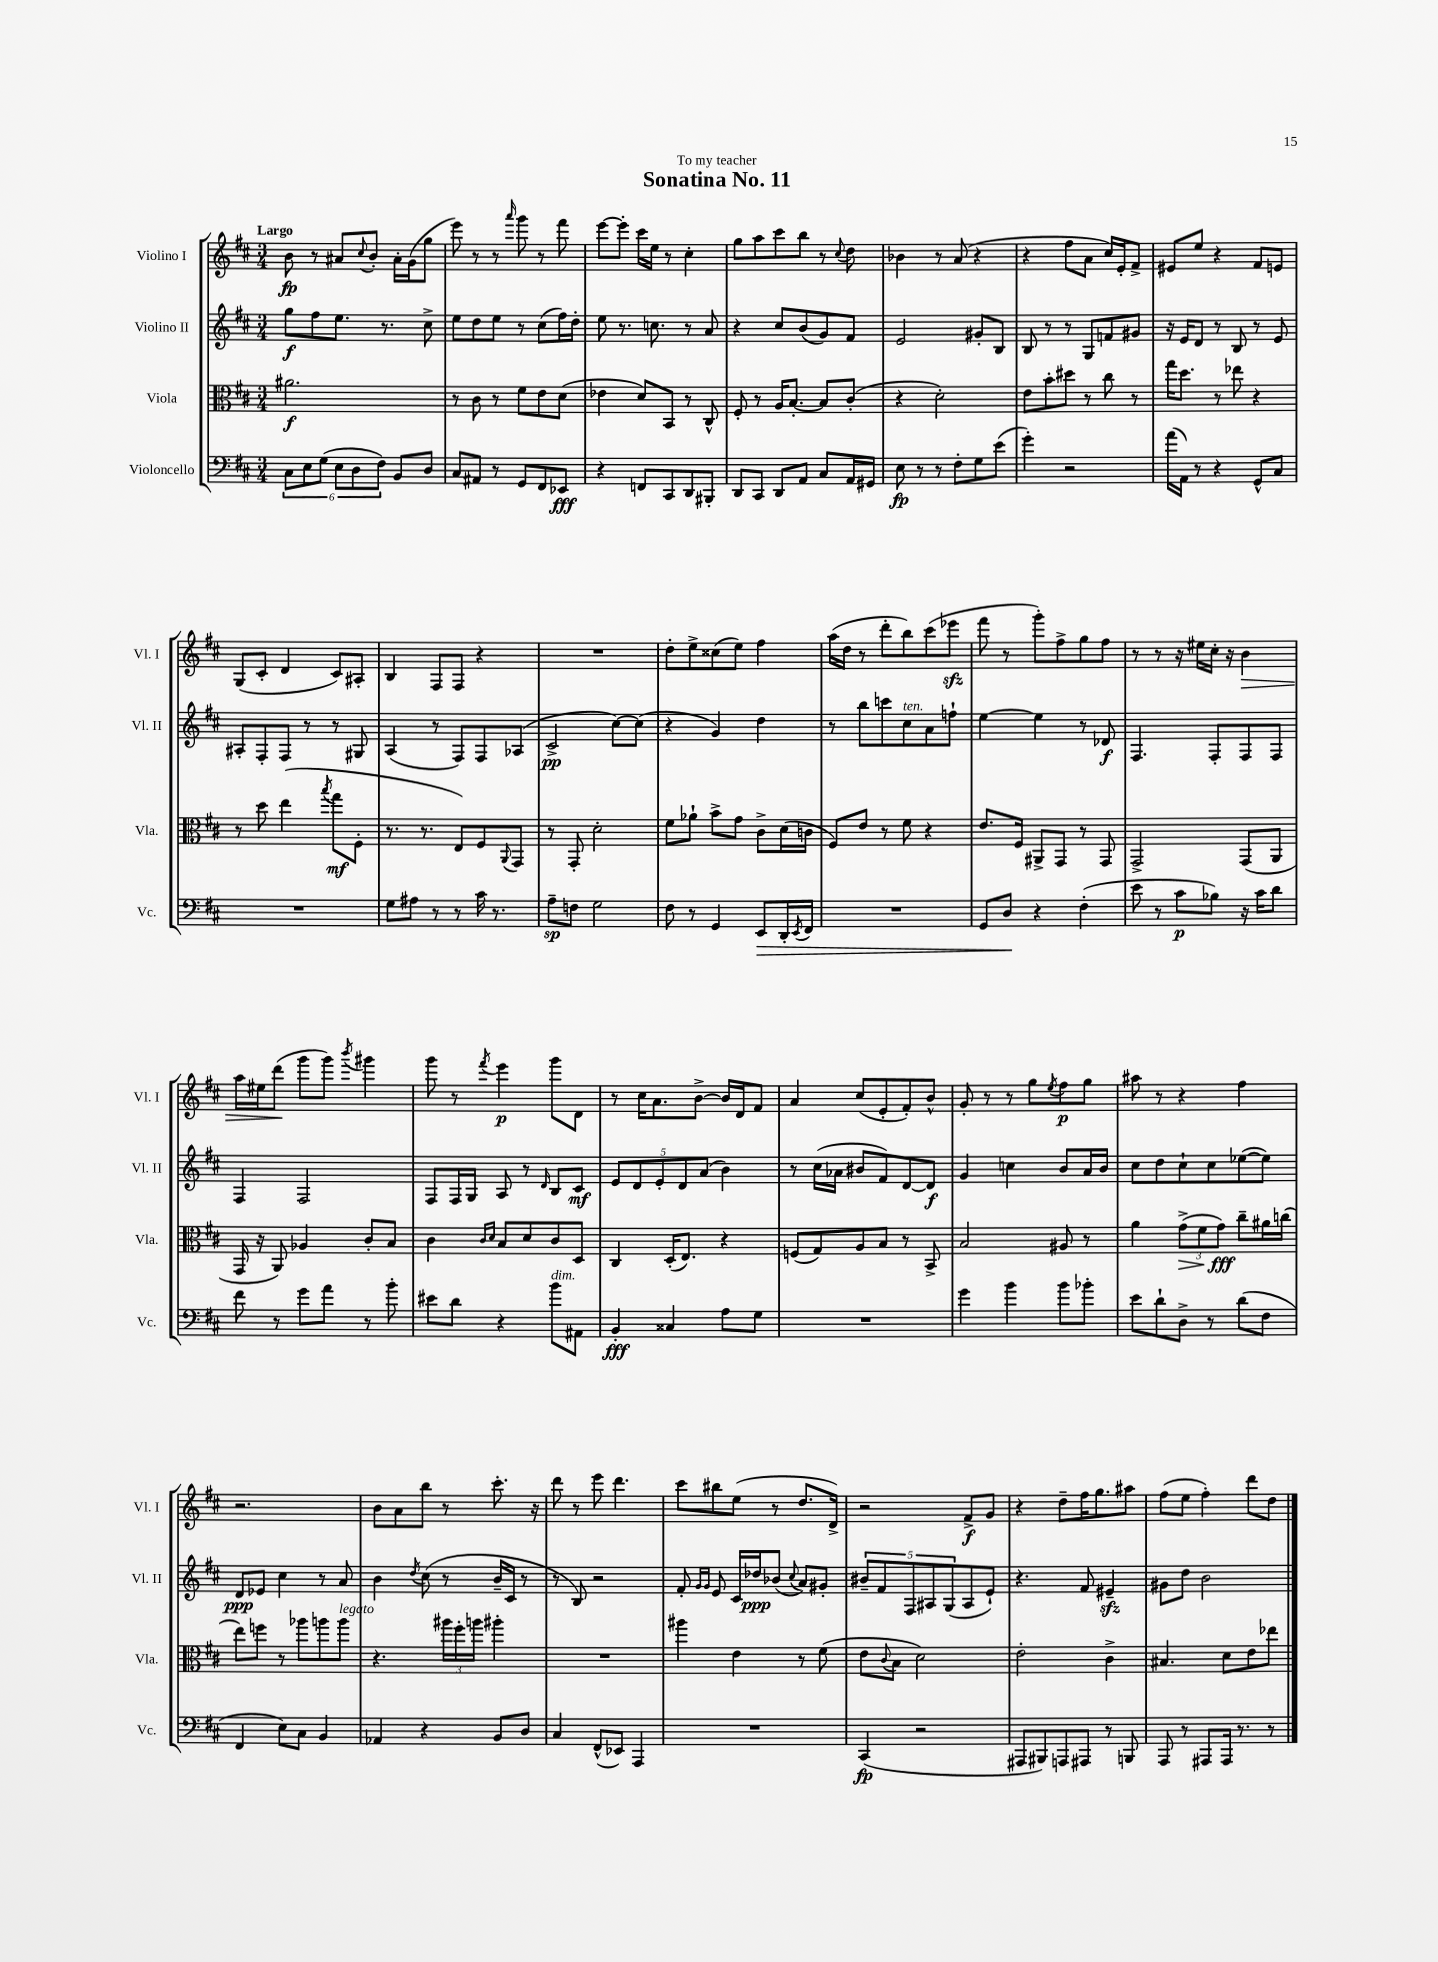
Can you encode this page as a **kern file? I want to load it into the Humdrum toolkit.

**kern	**dynam	**kern	**dynam	**kern	**dynam	**kern	**dynam
*part4	*part4	*part3	*part3	*part2	*part2	*part1	*part1
*staff4	*staff4	*staff3	*staff3	*staff2	*staff2	*staff1	*staff1
*I"Violoncello	*	*I"Viola	*	*I"Violino II	*	*I"Violino I	*
*I'Vc.	*	*I'Vla.	*	*I'Vl. II	*	*I'Vl. I	*
*clefF4	*	*clefC3	*	*clefG2	*	*clefG2	*
*k[f#c#]	*	*k[f#c#]	*	*k[f#c#]	*	*k[f#c#]	*
*M3/4	*	*M3/4	*	*M3/4	*	*M3/4	*
=1	=1	=1	=1	=1	=1	=1	=1
!	!	!	!	!	!	!LO:TX:a:B:t=Largo	!
12C#\L	.	2.a#X\	f	8gg\L	f	8b\	fp
12E\	.	.	.	.	.	.	.
.	.	.	.	8ff#\	.	8r	.
(12G\J	.	.	.	.	.	.	.
12E\L	.	.	.	8.ee\J	.	8a#X/L	.
12D\	.	.	.	.	.	.	.
.	.	.	.	.	.	8qqcc#/	.
.	.	.	.	.	.	8b'/J	.
12F#\J)	.	.	.	.	.	.	.
.	.	.	.	8.r	.	.	.
8BB/L	.	.	.	.	.	16a#'\LL	.
.	.	.	.	.	.	(16g\J	.
8D/J	.	.	.	8cc#^\	.	8gg\J	.
=2	=2	=2	=2	=2	=2	=2	=2
8C#/L	.	8r	.	8ee\L	.	8eee\)	.
8AA#X/J	.	8c#\	.	8dd\	.	8r	.
8r	.	8r	.	8ee\J	.	8r	.
.	.	.	.	.	.	16qqaaa/	.
8GG/L	.	8f#\L	.	8r	.	8ggg\	.
8FF#/	.	8e\	.	(8cc#\L	.	8r	.
8EE-X/J	fff	(8d\J	.	16ff#\L)	.	8fff#\	.
.	.	.	.	16dd'\JJ	.	.	.
=3	=3	=3	=3	=3	=3	=3	=3
4r	.	4e-X\	.	8ee\	.	[8eee\L	.
.	.	.	.	8.r	.	8eee'\J]	.
8FFn/L	.	8d/L)	.	.	.	16ccc#\LL	.
.	.	.	.	8.ccn\	.	16ee\JJ	.
8CC#/	.	8BB/J	.	.	.	8r	.
8DD/	.	8r	.	8r	.	4cc#'\	.
8BBB#X'/J	.	8C#^^/	.	8a/	.	.	.
=4	=4	=4	=4	=4	=4	=4	=4
8DD/L	.	8F#'/	.	4r	.	8gg\L	.
8CC#/J	.	8r	.	.	.	8aa\	.
8DD/L	.	16A/KL	.	8cc#/L	.	8ccc#\	.
.	.	[8.B'/J	.	.	.	.	.
8AA/J	.	.	.	(8b/	.	8bb\J	.
8C#/L	.	8B/L]	.	8g/)	.	8r	.
.	.	.	.	.	.	8qqcc#/	.
16AA/L	.	(8c#'/J	.	8f#/J	.	8dd\	.
16GG#X/JJ	.	.	.	.	.	.	.
=5	=5	=5	=5	=5	=5	=5	=5
8E\	fp	4r	.	2e/	.	4b-X\	.
8r	.	.	.	.	.	.	.
8r	.	2d'\)	.	.	.	8r	.
8F#'\L	.	.	.	.	.	(8a/	.
8G\	.	.	.	8g#X'/L	.	4r	.
(8e\J	.	.	.	8B/J	.	.	.
=6	=6	=6	=6	=6	=6	=6	=6
4g'\)	.	8e\L	.	8B/	.	4r	.
.	.	8b'\	.	8r	.	.	.
2r	.	8dd#X\J	.	8r	.	8ff#\L	.
.	.	8r	.	8G/L	.	8a\J	.
.	.	8cc#\	.	8fn/	.	16cc#/LL)	.
.	.	.	.	.	.	16e'/J	.
.	.	8r	.	8g#X/J	.	8f#^/J	.
=7	=7	=7	=7	=7	=7	=7	=7
(16a\LL	.	16gg\KL	.	16r	.	8e#X/L	.
16AA\JJ)	.	8.dd\J	.	16e/KL	.	.	.
8r	.	.	.	8d/J	.	8ee/J	.
4r	.	8r	.	8r	.	4r	.
.	.	8ee-X\	.	8B/	.	.	.
8GG^^/L	.	4r	.	8r	.	8f#/L	.
8C#/J	.	.	.	8e/	.	8en/J	.
!!LO:LB:g=z
=8	=8	=8	=8	=8	=8	=8	=8
2.r	.	8r	.	8A#X'/L	.	(8G/L	.
.	.	8dd\	.	8F#'/	.	8c#'/J	.
.	.	(4ee\	.	8F#/J	.	4d/	.
.	.	.	.	8r	.	.	.
.	.	8qbb/	.	.	.	.	.
.	.	8gg\L	mf	8r	.	8c#/L)	.
.	.	8F#'\J	.	8G#X/	.	8A#X'/J	.
=9	=9	=9	=9	=9	=9	=9	=9
8G\L	.	8.r	.	(4A/	.	4B/	.
8A#X\J	.	.	.	.	.	.	.
.	.	8.r	.	.	.	.	.
8r	.	.	.	8r	.	8F#/L	.
8r	.	8E/L)	.	8F#/L)	.	8F#/J	.
16c#\	.	8F#/	.	8F#/	.	4r	.
8.r	.	.	.	.	.	.	.
.	.	8qqAA/	.	.	.	.	.
.	.	8GG/J	.	(8A-X/J	.	.	.
=10	=10	=10	=10	=10	=10	=10	=10
8A~\L	sp	8r	.	2c#^/	pp	2.r	.
8Fn\J	.	8GG'/	.	.	.	.	.
2G\	.	2d'\	.	.	.	.	.
.	.	.	.	[8cc#\L)	.	.	.
.	.	.	.	(8cc#\J]	.	.	.
=11	=11	=11	=11	=11	=11	=11	=11
8F#\	.	8f#\L	.	4r	.	8dd'\L	.
8r	.	8a-X`\J	.	.	.	8ee^\	.
4GG/	.	8b^\L	.	4g/)	.	(8cc##X\	.
.	.	8g\J	.	.	.	8ee\J)	.
!	!LO:HP:b	!	!	!	!	!	!
8EE/L	>	8c#^\L	.	4dd\	.	4ff#\	.
16DD'/L	.	(16d\L	.	.	.	.	.
8qEE/	.	.	.	.	.	.	.
16FF#/JJ	.	16cn\JJ	.	.	.	.	.
=12	=12	=12	=12	=12	=12	=12	=12
2.r	.	8F#/L)	.	8r	.	(16aa\LL	.
.	.	.	.	.	.	16dd\JJ	.
.	.	8e/J	.	8bb\L	.	8r	.
.	.	8r	.	8cccn\	.	8ddd'\L	.
!	!	!	!	!LO:TX:a:i:t=ten.	!	!	!
.	.	8f#\	.	8cc#\	.	8bb\)	.
.	.	4r	.	8a\	.	(8ccc#\	.
.	.	.	.	8ffn`\J	.	8eee-Xzz\J	.
=13	=13	=13	=13	=13	=13	=13	=13
8GG/L	.	8.e/L	.	[4ee\	.	8fff#\	.
8D/J	.	.	.	.	.	8r	.
.	.	16F#/Jk	.	.	.	.	.
4r	]	8AA#X^/L	.	4ee\]	.	8ggg'\L)	.
.	.	8GG/J	.	.	.	8ff#^\	.
(4F#'\	.	8r	.	8r	.	8gg\	.
.	.	8GG/	.	8d-X/	f	8ff#\J	.
=14	=14	=14	=14	=14	=14	=14	=14
8e\	.	2GG^/	.	4.F#/	.	8r	.
8r	.	.	.	.	.	8r	.
8c#\L	p	.	.	.	.	16r	.
.	.	.	.	.	.	16ee#X\LL	.
8B-X\J)	.	.	.	8F#'/L	.	16cc#'\JJ	.
.	.	.	.	.	.	16r	.
!	!	!	!	!	!	!	!LO:HP:b
16r	.	(8GG/L	.	8F#/	.	4b\	>
16c#\KL	.	.	.	.	.	.	.
8d\J	.	8AA/J	.	8F#/J	.	.	.
!!LO:LB:g=z
=15	=15	=15	=15	=15	=15	=15	=15
8f#\	.	16GG/	.	4F#/	.	16aa\LL	.
.	.	16r	.	.	.	16ee#X\J	.
8r	.	8AA/)	.	.	.	(8ddd\J	.
8g\L	.	4A-X/	.	2F#/	.	8ggg\L	]
8a\J	.	.	.	.	.	8ggg\J)	.
.	.	.	.	.	.	8qbbb/	.
8r	.	8c#'/L	.	.	.	4ggg#X\	.
8b'\	.	8B/J	.	.	.	.	.
=16	=16	=16	=16	=16	=16	=16	=16
8e#X\L	.	4c#\	.	8F#/L	.	8ggg\	.
8d\J	.	.	.	16F#/L	.	8r	.
.	.	.	.	16G/JJ	.	.	.
.	.	16qqc#/LL	.	.	.	.	.
.	.	16qqd/JJ	.	.	.	8qfff#/	.
4r	.	8B/L	.	8A/	.	4eee\	p
.	.	8d/	.	8r	.	.	.
.	.	.	.	16qqd/	.	.	.
!LO:TX:a:i:t=dim.	!	!	!	!	!	!	!
8b\L	.	8c#/	.	8B/L	.	8ggg\L	.
8AA#X\J	.	8D/J	.	8c#/J	mf	8d\J	.
=17	=17	=17	=17	=17	=17	=17	=17
4BB'/	fff	4C#/	.	10e/L	.	8r	.
.	.	.	.	10d/	.	.	.
.	.	.	.	.	.	16cc#\KL	.
.	.	.	.	.	.	8.a\	.
.	.	.	.	10e'/	.	.	.
4C##X/	.	(16D'/KL	.	.	.	.	.
.	.	.	.	10d/	.	.	.
.	.	8.E/J)	.	.	.	.	.
.	.	.	.	.	.	[8b^\J	.
.	.	.	.	(10a/J	.	.	.
8A\L	.	4r	.	4b\)	.	16b/LL]	.
.	.	.	.	.	.	16d/J	.
8G\J	.	.	.	.	.	8f#/J	.
=18	=18	=18	=18	=18	=18	=18	=18
2.r	.	(8Fn/L	.	8r	.	4a/	.
.	.	8G/)	.	(16cc#\LL	.	.	.
.	.	.	.	16a-X\JJ	.	.	.
.	.	8A/	.	8b#X/L	.	(8cc#/L	.
.	.	8B/J	.	8f#/)	.	8e'/	.
.	.	8r	.	[8d/	.	8f#'/)	.
.	.	8BB^/	.	8d/J]	f	8b^^/J	.
=19	=19	=19	=19	=19	=19	=19	=19
4g\	.	2B/	.	4g/	.	8g'/	.
.	.	.	.	.	.	8r	.
4b\	.	.	.	4ccn\	.	8r	.
.	.	.	.	.	.	8gg\L	.
.	.	.	.	.	.	8qee/	.
8b\L	.	8A#X/	.	8b/L	.	8ff#\	p
8b-X'\J	.	8r	.	16a/L	.	8gg\J	.
.	.	.	.	16b/JJ	.	.	.
=20	=20	=20	=20	=20	=20	=20	=20
8e\L	.	4a\	.	8cc#\L	.	8aa#X\	.
8d`\	.	.	.	8dd\	.	8r	.
!	!	!	!LO:HP:b	!	!	!	!
8D^\J	.	(12g^\L	>	8cc#`\	.	4r	.
.	.	12f#\	.	.	.	.	.
8r	.	.	.	8cc#\	.	.	.
.	.	12g\J)	fff	.	.	.	.
(8d\L	.	8cc#~\L	]	([8ee-X\	.	4ff#\	.
8F#\J	.	16a#X\L	.	8ee-\J])	.	.	.
.	.	(16ccn\JJ	.	.	.	.	.
!!LO:LB:g=z
=21	=21	=21	=21	=21	=21	=21	=21
4FF#/	.	8ee\L)	.	8d/L	ppp	2.r	.
.	.	8ffn\J	.	8e-X/J	.	.	.
8E\L)	.	8r	.	4cc#\	.	.	.
8C#\J	.	8aa-X\L	.	.	.	.	.
4BB/	.	8aan\	.	8r	.	.	.
!	!	!LO:TX:a:i:t=legato	!	!	!	!	!
.	.	8aa\J	.	8a/	.	.	.
=22	=22	=22	=22	=22	=22	=22	=22
4AA-X/	.	4.r	.	4b\	.	8b\L	.
.	.	.	.	.	.	8a\	.
.	.	.	.	8qdd/	.	.	.
4r	.	.	.	(8cc#\	.	8bb\J	.
.	.	24aa#X\LL	.	8r	.	8r	.
.	.	24ff#'\	.	.	.	.	.
.	.	24aan\JJ	.	.	.	.	.
8BB/L	.	4aa#X'\	.	16b~/LL	.	8.ccc#'\	.
.	.	.	.	16c#/JJ	.	.	.
8D/J	.	.	.	8r	.	.	.
.	.	.	.	.	.	16r	.
=23	=23	=23	=23	=23	=23	=23	=23
4C#/	.	2.r	.	8r	.	8ddd\	.
.	.	.	.	8B/)	.	8r	.
(8FF#^^/L	.	.	.	2r	.	8eee\	.
8EE-X/J)	.	.	.	.	.	4.ddd\	.
4AAA/	.	.	.	.	.	.	.
=24	=24	=24	=24	=24	=24	=24	=24
2.r	.	4aa#X\	.	8f#'/	.	8ccc#\L	.
.	.	.	.	16qqg/LL	.	.	.
.	.	.	.	16qqg/JJ	.	.	.
.	.	.	.	8e/	.	8bb#X\	.
.	.	4e\	.	16c#/LL	.	(8ee\J	.
.	.	.	.	16dd-X/J	ppp	.	.
.	.	.	.	(8b-X/J	.	8r	.
.	.	.	.	8qqcc#/	.	.	.
.	.	8r	.	8a/L)	.	8.dd/L	.
.	.	(8f#\	.	8g#X'/J	.	.	.
.	.	.	.	.	.	16d^/Jk)	.
=25	=25	=25	=25	=25	=25	=25	=25
(4CC#/	fp	8e\L	.	10b#X~/L	.	2r	.
.	.	.	.	10f#/	.	.	.
.	.	8qqc#/	.	.	.	.	.
.	.	8B\J	.	.	.	.	.
.	.	.	.	10F#/	.	.	.
2r	.	2d\)	.	.	.	.	.
.	.	.	.	10A#X/	.	.	.
.	.	.	.	(10G/	.	.	.
.	.	.	.	8A#/	.	8f#^/L	f
.	.	.	.	8e`/J)	.	8g/J	.
=26	=26	=26	=26	=26	=26	=26	=26
8AAA#X/L	.	2e'\	.	4.r	.	4r	.
8BBB#X/)	.	.	.	.	.	.	.
8AAAn/	.	.	.	.	.	8dd~\L	.
8AAA#X/J	.	.	.	8f#/	.	16ff#\K	.
.	.	.	.	.	.	8.gg\	.
8r	.	4c#^\	.	4e#Xzz~/	.	.	.
8BBBn/	.	.	.	.	.	8aa#X\J	.
=27	=27	=27	=27	=27	=27	=27	=27
8AAA/	.	4.B#X/	.	8g#X\L	.	(8ff#\L	.
8r	.	.	.	8dd\J	.	8ee\J	.
8AAA#X/L	.	.	.	2b\	.	4ff#'\)	.
16AAA#/Jk	.	8d\L	.	.	.	.	.
8.r	.	.	.	.	.	.	.
.	.	8e\	.	.	.	8ddd\L	.
8r	.	8ee-X\J	.	.	.	8dd\J	.
==	==	==	==	==	==	==	==
*-	*-	*-	*-	*-	*-	*-	*-
